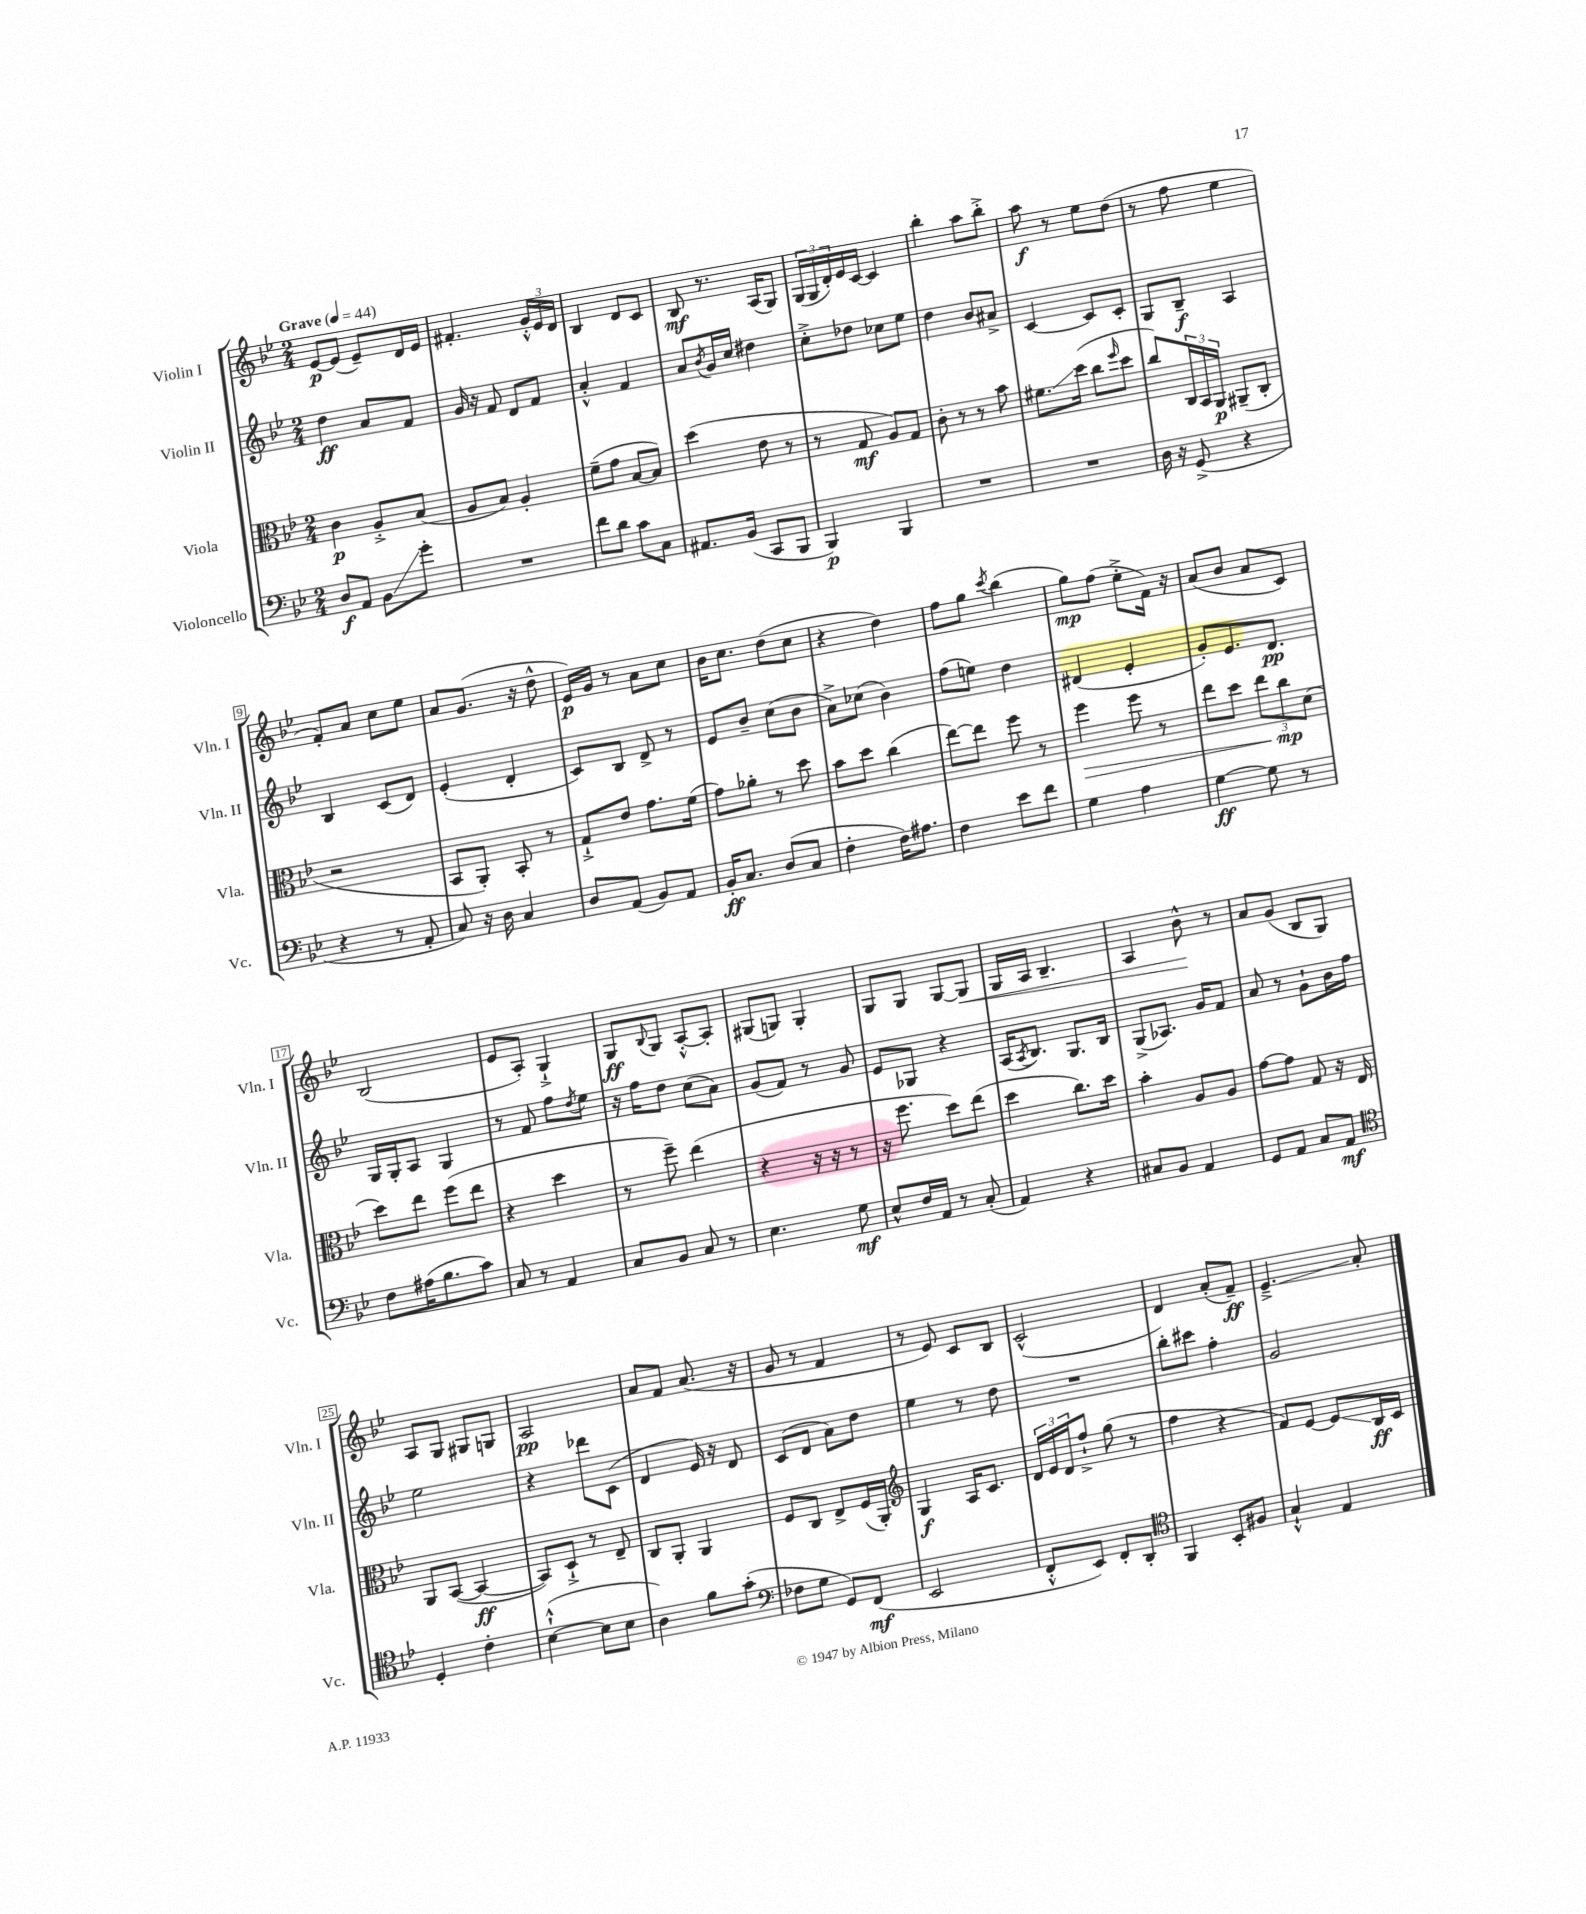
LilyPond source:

<<
\new StaffGroup <<
\new Staff = "s0" \with { instrumentName = "Violin I" shortInstrumentName = "Vln. I" } {
    \clef treble \key bes \major \numericTimeSignature \time 2/4 \tempo "Grave" 4 = 44
    ees'8~\p ees'8( ees'8--) d'16 ees'16 |
    fis'4.-. \tuplet 3/2 { g'16-.-^ ees'16 d'16 } |
    bes4 d'8 c'8 |
    bes8\mf r8. a16( g8) |
    \tuplet 3/2 { g16( g16 d'16-.) } ees'16 c'16~ c'4 |
    bes''4-. a''8 bes''8-.-> |
    a''8\f r8 ees''8 d''8( |
    r8 f''8 ees''4 |
    f'8-.) a'8 c''8 ees''8 |
    a'8 g'8.( r16 d''8-^ |
    ees'16\p) g'16 r8 a'8 c''8 |
    bes'16 c''8. d''8( c''8 |
    r4 d''4) |
    f''8 g''8 \acciaccatura { c'''8 } bes''4( |
    g''8\mp) f''8( ees''8-.-> f'16) r16 |
    a'8( bes'8 a'8 c'8) |
    bes2( |
    ees'8 a8-.) g4-!-> |
    g8\ff \appoggiatura { bes8 } g8 a8~-.-^ a8-. |
    gis8( g8) g4-. |
    g8 g8 g8~ g8\< |
    g16 a16 bes4.-- |
    a4 bes'8-^\! r8 |
    a'8 g'8( bes8 g8) |
    a8 g8 gis8 g8 |
    a2\pp |
    a'8 f'8 a'8.( r16 |
    g'8 r8 f'4 |
    r8 ees'8) c'8 bes8 |
    c'2-^( |
    d'4) a'8-.( f'8--\ff) |
    ees'4.--->\glissando a'8-. \bar "|." |
}
\new Staff = "s1" \with { instrumentName = "Violin II" shortInstrumentName = "Vln. II" } {
    \clef treble \key bes \major \numericTimeSignature \time 2/4
    d''4\ff a'8 f'8 |
    g'16 r16 f'8 d'8 f'8 |
    a'4-.-^ f'4 |
    a'8 \acciaccatura { bes'8 } g'16 c''16 dis''4 |
    c''8-.-> des''8 ces''8 ees''8 |
    d''4 bes'8 ais'8-> |
    c'4~ c'8 c'8-. |
    g8 bes8--\f a4 |
    bes4 c'8( d'8) |
    ees'4-.( d'4-. |
    c'8) bes8 d'8-> r8 |
    ees'8 bes'8-- c''8( bes'8 |
    a'8->) ces''8( bes'4) |
    f''8( e''8) d''4 |
    dis'4( ees'4-. |
    g'8-.) ees'8. d'8.\pp |
    g16 g16-. a8 g4 |
    r8 f'8 f''8 \acciaccatura { d''8 } ees''8 |
    r16 f''16 d''8 c''8( a'8) |
    g'8( f'8) r8 g'8 |
    ees'8 ges8 r4 |
    a16( \acciaccatura { a8 } bes8.) g8. bes16 |
    g8->( aes8.) g'16 f'8 |
    a'8 r8 g'8-! bes'16 f''16 |
    ees''2 |
    r4 des'''8 c'8( |
    d'4 ees'16) r16 d'8 |
    c'8( d'8 a'8) d''8 |
    ees''4 r8 d''8 |
    R2 |
    bes''8-. cis'''8 f''4-. |
    g'2 \bar "|." |
}
\new Staff = "s2" \with { instrumentName = "Viola" shortInstrumentName = "Vla." } {
    \clef alto \key bes \major \numericTimeSignature \time 2/4
    c'4\p a8-.-> bes8( |
    a8 bes8) a4-. |
    f'8--( g'8 bes8~ bes8) |
    d''4( ees'8 r8 |
    r8 g8\mf a8) g8 |
    c'8-. r8 r8 bes'8 |
    fis'8.\glissando d''16( c''8 \grace { f''16 } d''8 |
    c''8) \tuplet 3/2 { c16 bes,16 a,16\p } ais,8--( c8-. |
    r2 |
    bes,8 a,8-.) bes,8-. r8 |
    g8-!-> ees'8 g'8. f'16( |
    g'8) aes'8-. r8 d''8 |
    bes'8 d''8 c''4( |
    ees''8~) ees''8 f''8 r8 |
    f''4\> f''8 r8 |
    ees''8 d''8 \tuplet 3/2 { ees''8 c''8\mp\! d'8( } |
    d''8) ees''8 f''8( ees''8 |
    r4 d''4 |
    r8 f''8--) ees''4( |
    r4 r16 r16 r8 |
    r16 f''8. d''8) ees''8( |
    d''4 c''8.) d''16 |
    bes'4-. a8 a8 |
    g'8~ g'8 g8 r16 ees16 |
    a,8 bes,8~( bes,4~\ff |
    bes,8) d8-!-> r8 ees8-- |
    c8 a,8-. a,4 |
    f8 c8 ees8-> f16( a,16-.) |
    \clef treble g4\f a16 c'8. |
    \tuplet 3/2 { d'16 ees'16 d'16 } f''8-!-> g''8( r8 |
    f''4 r4 |
    f'8) ees'8~ ees'8\glissando bes16\ff c'16 \bar "|." |
}
\new Staff = "s3" \with { instrumentName = "Violoncello" shortInstrumentName = "Vc." } {
    \clef bass \key bes \major \numericTimeSignature \time 2/4
    d8\f a,8 bes,8\glissando g'8-. |
    R2 |
    f'8 d'8 c'8 c8 |
    ais,8. bes,16( c,8 bes,,8 |
    bes,,4\p) bes,,4 |
    R2 |
    R2 |
    d16 r16 g,8->( r4 |
    r4 r8 a,8-. |
    c8) r16 d16 c4 |
    d8 a,8( bes,8) a,8 |
    bes,16-.\ff c8. d8( c8 |
    f4-. f16) ais8. |
    f4 ees'8 f'8 |
    g4 a4 |
    g4~\ff g8 r8 |
    f8 ais16( bes8. c'8) |
    c8 r8 a,4 |
    c8 bes,8 c8 r8 |
    ees4. g8\mf |
    ees8-^ f16 a,16 r8 c8-.( |
    a,4) r4 |
    cis8 bes,8 a,4 |
    g,8 a,8 c8 a,8\mf |
    \clef tenor d4-. c'4-. |
    bes4~-!-^( bes8 bes8 |
    a4) f'8 g'8-.( |
    \clef bass fes8 g8 g,8) f,8\mf( |
    ees,2 |
    f,8-.-^ ees,8) f,8-. d,8-. |
    \clef tenor f,4 bes,8-. fis8 |
    g4-!-^ ees4 \bar "|." |
}
>>
>>
\layout { \context { \Score \override BarNumber.stencil = #(make-stencil-boxer 0.1 0.3 ly:text-interface::print) } }
